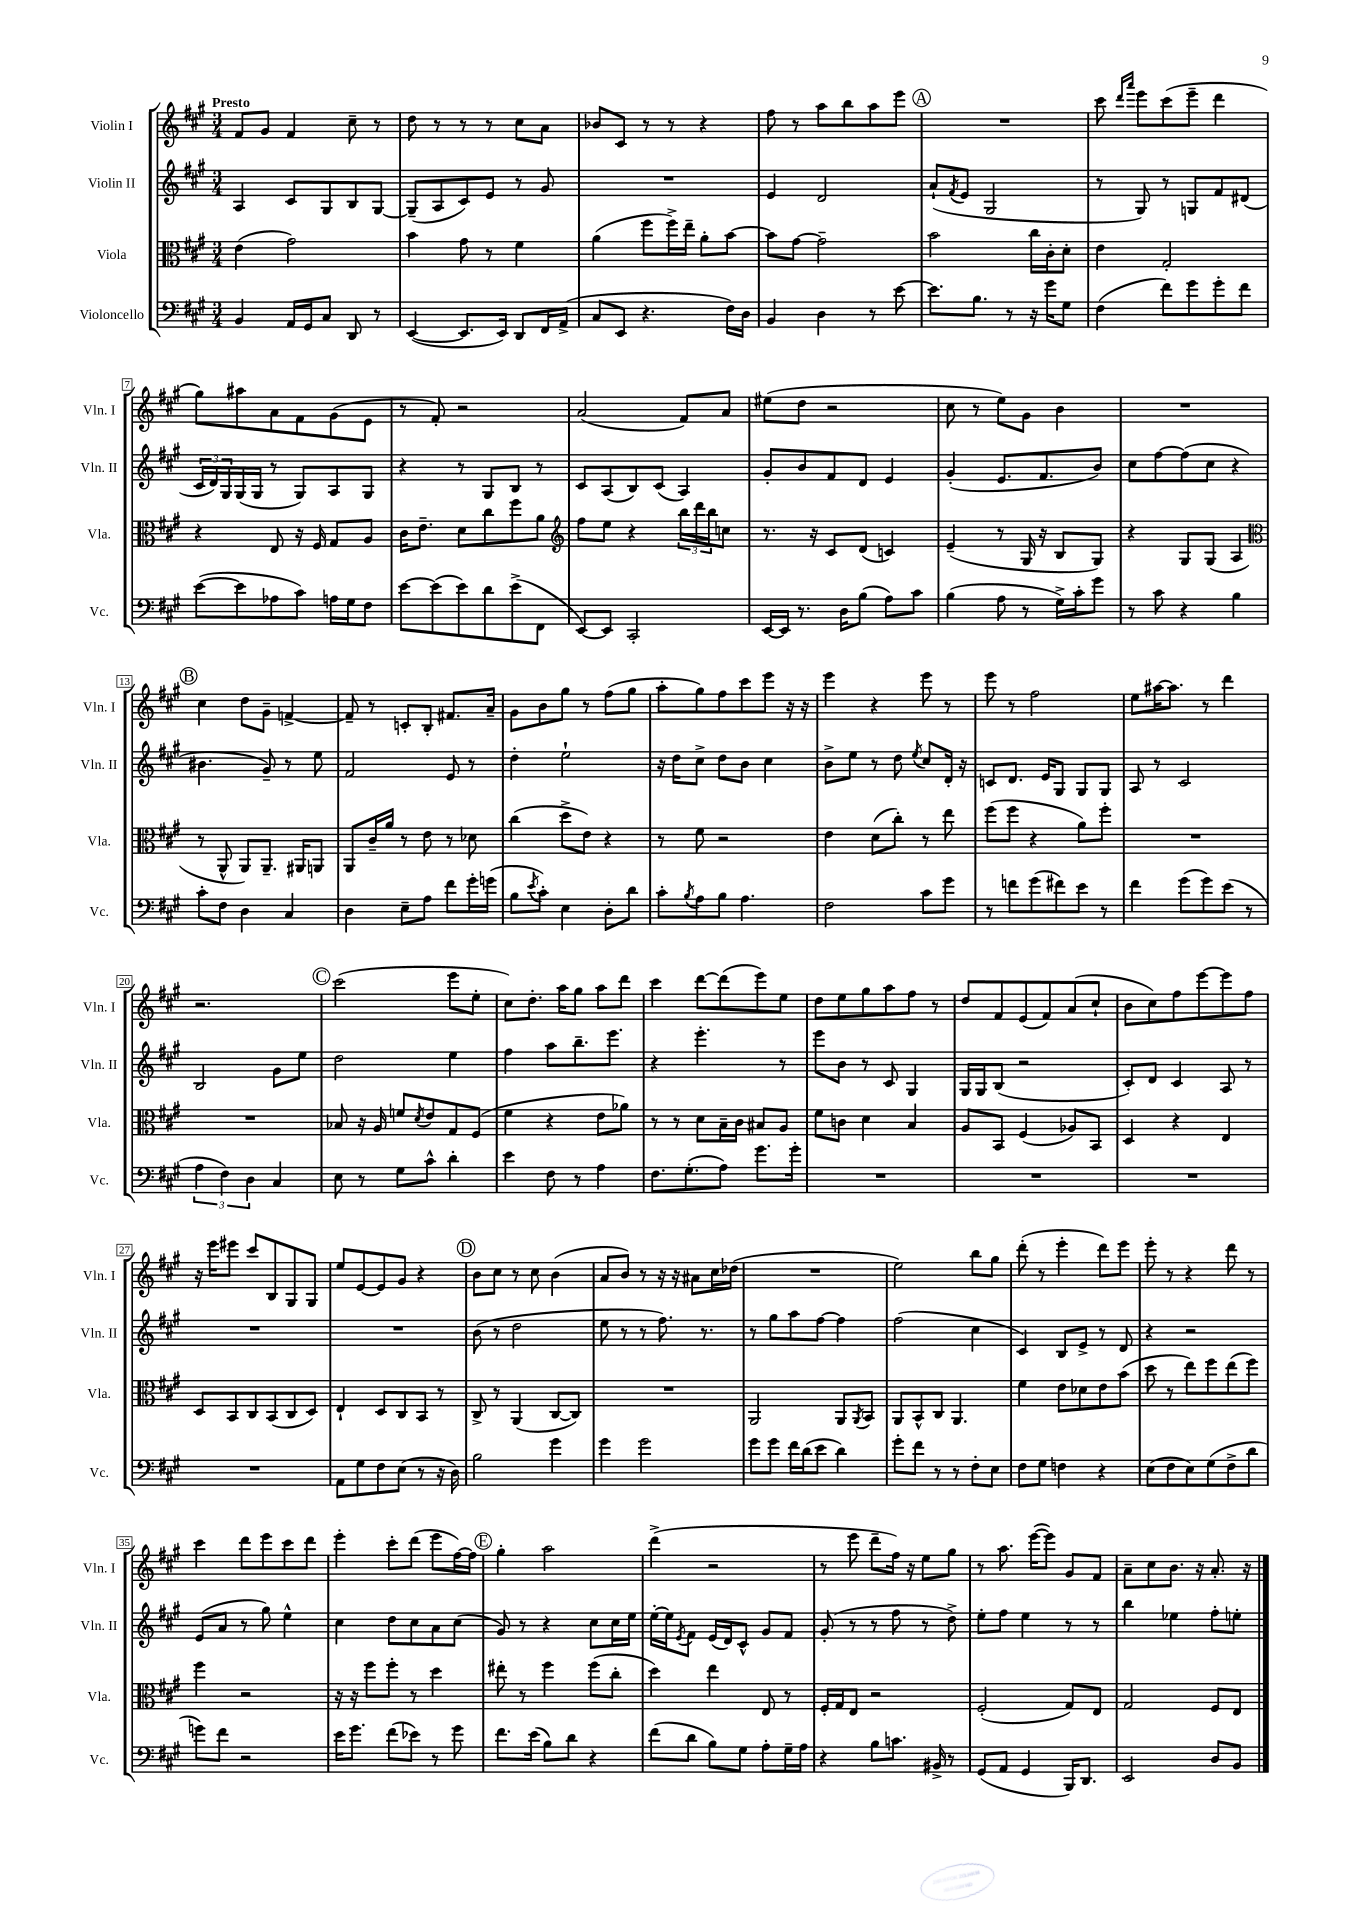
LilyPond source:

<<
\new StaffGroup <<
\new Staff = "s0" \with { instrumentName = "Violin I" shortInstrumentName = "Vln. I" } {
    \clef treble \key a \major \numericTimeSignature \time 3/4 \tempo "Presto"
    fis'8 gis'8 fis'4 cis''8-- r8 |
    d''8 r8 r8 r8 cis''8 a'8 |
    bes'8 cis'8 r8 r8 r4 |
    fis''8 r8 a''8 b''8 a''8 e'''8 |
    \mark \markup { \circle "A" } R2. |
    cis'''8 \grace { d'''16 a'''16 } e'''8 cis'''8( e'''8-- d'''4 |
    gis''8) ais''8 a'8 fis'8 gis'8( e'8 |
    r8 fis'8-.) r2 |
    a'2( fis'8) a'8 |
    eis''8( d''8 r2 |
    cis''8 r8 e''8) gis'8 b'4 |
    R2. |
    \mark \markup { \circle "B" } cis''4 d''8 gis'8-- f'4~-> |
    f'8-- r8 c'8-. b8-. fis'8. a'16-- |
    gis'8 b'8 gis''8 r8 fis''8( gis''8 |
    a''8-. gis''8) fis''8 cis'''8 e'''8 r16 r16 |
    e'''4 r4 e'''8 r8 |
    e'''8 r8 fis''2 |
    e''8 ais''16~ ais''8. r8 d'''4 |
    r2. |
    \mark \markup { \circle "C" } cis'''2( e'''8 e''8-. |
    cis''8) d''8.-. a''16 gis''8 a''8 d'''8 |
    cis'''4 d'''8~ d'''8( e'''8) e''8 |
    d''8 e''8 gis''8 a''8 fis''8 r8 |
    d''8 fis'8 e'8( fis'8) a'8( cis''8-! |
    b'8 cis''8) fis''8 e'''8~ e'''8 fis''8 |
    r16 e'''16 eis'''8 cis'''8 b8 gis8 gis8 |
    e''8 e'8~ e'8 gis'8 r4 |
    \mark \markup { \circle "D" } b'8 cis''8 r8 cis''8 b'4( |
    a'8 b'8) r8 r16 r16 ais'8 cis''16 des''16( |
    R2. |
    e''2) b''8 gis''8 |
    d'''8-.( r8 e'''4-. d'''8) e'''8 |
    e'''8-. r8 r4 d'''8 r8 |
    cis'''4 d'''8 e'''8 cis'''8 d'''8 |
    e'''4-. cis'''8-. d'''8( e'''8 fis''16~) fis''16 |
    \mark \markup { \circle "E" } gis''4-. a''2 |
    d'''4->( r2 |
    r8 e'''8 d'''8-- fis''16) r16 e''8 gis''8 |
    r8 a''8. e'''16~( e'''8) gis'8 fis'8 |
    a'8-- cis''8 b'8. r16 a'8.-. r16 \bar "|." |
}
\new Staff = "s1" \with { instrumentName = "Violin II" shortInstrumentName = "Vln. II" } {
    \clef treble \key a \major \numericTimeSignature \time 3/4
    a4 cis'8 gis8 b8 gis8~ |
    gis8--( a8 cis'8) e'8 r8 gis'8 |
    R2. |
    e'4 d'2 |
    \mark \markup { \circle "A" } a'8-!( \acciaccatura { fis'8 } e'8 gis2 |
    r8 gis8) r8 g8 fis'8 dis'8( |
    \tuplet 3/2 { cis'16 d'16) gis16 } gis16( gis16 r8 gis8) a8 gis8 |
    r4 r8 gis8 b8 r8 |
    cis'8 a8( b8) cis'8( a4) |
    gis'8-. b'8 fis'8 d'8 e'4 |
    gis'4-.( e'8. fis'8. b'8) |
    cis''8 fis''8~ fis''8( cis''8 r4 |
    \mark \markup { \circle "B" } bis'4. gis'8--) r8 e''8 |
    fis'2 e'8 r8 |
    d''4-. e''2-! |
    r16 d''16 cis''8-> d''8 b'8 cis''4 |
    b'8-> e''8 r8 d''8 \acciaccatura { e''8 } cis''8 d'16-. r16 |
    c'8 d'8. e'16 gis8 gis8 gis8 |
    a8 r8 cis'2 |
    b2 gis'8 e''8 |
    \mark \markup { \circle "C" } d''2 e''4 |
    fis''4 a''8 b''8.-- e'''8. |
    r4 e'''4.-. r8 |
    e'''8 b'8 r8 cis'8 gis4 |
    gis16 gis16 b8( r2 |
    cis'8-.) d'8 cis'4 a8 r8 |
    R2. |
    R2. |
    \mark \markup { \circle "D" } b'8( r8 d''2 |
    e''8 r8 r8 fis''8.) r8. |
    r8 gis''8 a''8 fis''8~ fis''4 |
    fis''2( cis''4 |
    cis'4) b8 e'8-> r8 d'8 |
    r4 r2 |
    e'8( a'8 r8 gis''8) e''4-^ |
    cis''4 d''8 cis''8 a'8 cis''8( |
    \mark \markup { \circle "E" } gis'8) r8 r4 cis''8 cis''16 e''16 |
    e''16~-. e''16 \acciaccatura { e'8 } fis'8 e'16( d'16) cis'8-^ gis'8 fis'8 |
    gis'8-.( r8 r8 fis''8 r8 d''8->) |
    e''8-. fis''8 e''4 r8 r8 |
    b''4 ees''4 fis''8-. e''8-. \bar "|." |
}
\new Staff = "s2" \with { instrumentName = "Viola" shortInstrumentName = "Vla." } {
    \clef alto \key a \major \numericTimeSignature \time 3/4
    e'4( gis'2) |
    b'4 gis'8 r8 fis'4 |
    a'4( fis''8 fis''16->) e''16-- a'8-. b'8~ |
    b'8 gis'8~ gis'2-- |
    \mark \markup { \circle "A" } b'2 cis''16 cis'16-. d'8-. |
    e'4 gis2-. |
    r4 e8 r16 fis16 gis8 a8 |
    cis'16 e'8.-- d'8 cis''8 fis''8 a'8 |
    \clef treble fis''8 e''8 r4 \tuplet 3/2 { b''16 d'''16 b''16 } c''8 |
    r8. r16 cis'8 d'8( c'4) |
    e'4--( r8 gis16 r16 b8 gis8) |
    r4 gis8 gis8( a4 |
    \mark \markup { \circle "B" } \clef alto r8 a,8-^ a,8) a,8.-- ais,16 a,8 |
    a,8 cis'16-- a'16 r8 e'8 r8 des'8 |
    cis''4( d''8-> e'8) r4 |
    r8 fis'8 r2 |
    e'4 d'8( cis''8-.) r8 e''8 |
    fis''8( fis''8 r4 a'8) fis''8-. |
    R2. |
    R2. |
    \mark \markup { \circle "C" } bes8 r16 a16 f'8 \acciaccatura { d'8 } e'8 gis8 fis8( |
    fis'4 r4 e'8 aes'8) |
    r8 r8 d'8 b16-- cis'16 bis8 a8 |
    fis'8 c'8 d'4 b4 |
    a8 b,8 fis4( aes8) b,8 |
    d4 r4 e4 |
    d8 b,8 cis8 b,8( cis8 d8) |
    e4-! d8 cis8 b,8 r8 |
    \mark \markup { \circle "D" } cis8-> r8 a,4( cis8~ cis8) |
    R2. |
    a,2 a,8 \acciaccatura { a,8 } b,8 |
    a,8 b,8-^ cis8 a,4. |
    fis'4 e'8 des'8 e'8 b'8( |
    d''8 r8 e''8) fis''8 e''8( fis''8) |
    fis''4 r2 |
    r16 r16 fis''8 fis''8-. r8 d''4 |
    \mark \markup { \circle "E" } eis''8-. r8 fis''4 fis''8( cis''8-. |
    d''4) e''4 e8 r8 |
    fis16-. gis16 e8 r2 |
    fis2-.( gis8) e8 |
    gis2 fis8 e8 \bar "|." |
}
\new Staff = "s3" \with { instrumentName = "Violoncello" shortInstrumentName = "Vc." } {
    \clef bass \key a \major \numericTimeSignature \time 3/4
    b,4 a,16 gis,16 cis8 d,8 r8 |
    e,4~( e,8. e,16) d,8 fis,16 a,16->( |
    cis8 e,8 r4. fis16) d16 |
    b,4 d4 r8 e'8~ |
    \mark \markup { \circle "A" } e'8. b8. r8 r16 gis'16 gis8 |
    fis4( fis'8) gis'8 gis'8-. fis'8 |
    e'8~( e'8 aes8 cis'8) a16 gis16 fis8 |
    e'8~ e'8( e'8) d'8 e'8->( fis,8 |
    e,8~) e,8 cis,2-. |
    e,16~ e,16 r8. d16 b8( a8) cis'8 |
    b4( a8 r8 gis16->) cis'16-. gis'8 |
    r8 cis'8 r4 b4 |
    \mark \markup { \circle "B" } cis'8-. fis8 d4 cis4 |
    d4 e8-- a8 fis'8 gis'16-. g'16( |
    b8 \acciaccatura { e'8 } cis'8-.) e4 d8-. d'8 |
    cis'8-. \acciaccatura { b8 } a8 b8 a4. |
    fis2 cis'8 gis'8 |
    r8 f'8 gis'8( fis'8) e'8 r8 |
    fis'4 gis'8( gis'8) e'8( r8 |
    \tuplet 3/2 { a4 fis4) d4 } cis4 |
    \mark \markup { \circle "C" } e8 r8 gis8 cis'8-^ d'4-. |
    e'4 fis8 r8 a4 |
    fis8. gis8.-.( a8) gis'8. gis'16-. |
    R2. |
    R2. |
    R2. |
    R2. |
    a,8 gis8 fis8 e8( r8 r16 d16) |
    \mark \markup { \circle "D" } b2 gis'4 |
    gis'4 gis'2 |
    gis'8 gis'8 fis'16 d'16( e'8 d'4) |
    gis'8-. fis'8 r8 r8 fis8-. e8 |
    fis8 gis8 f4 r4 |
    e8( fis8 e8) gis8( fis8-> d'8 |
    g'8) fis'8 r2 |
    e'16 gis'8. fis'8( ees'8) r8 gis'8 |
    \mark \markup { \circle "E" } fis'8. e'16( b8) d'8 r4 |
    fis'8( d'8 b8) gis8 a8-. gis16-- a16 |
    r4 b8 c'8. bis,16-> r8 |
    gis,8( a,8 gis,4 b,,16) d,8. |
    e,2 d8 b,8 \bar "|." |
}
>>
>>
\layout { \context { \Score \override BarNumber.stencil = #(make-stencil-boxer 0.1 0.3 ly:text-interface::print) } }
